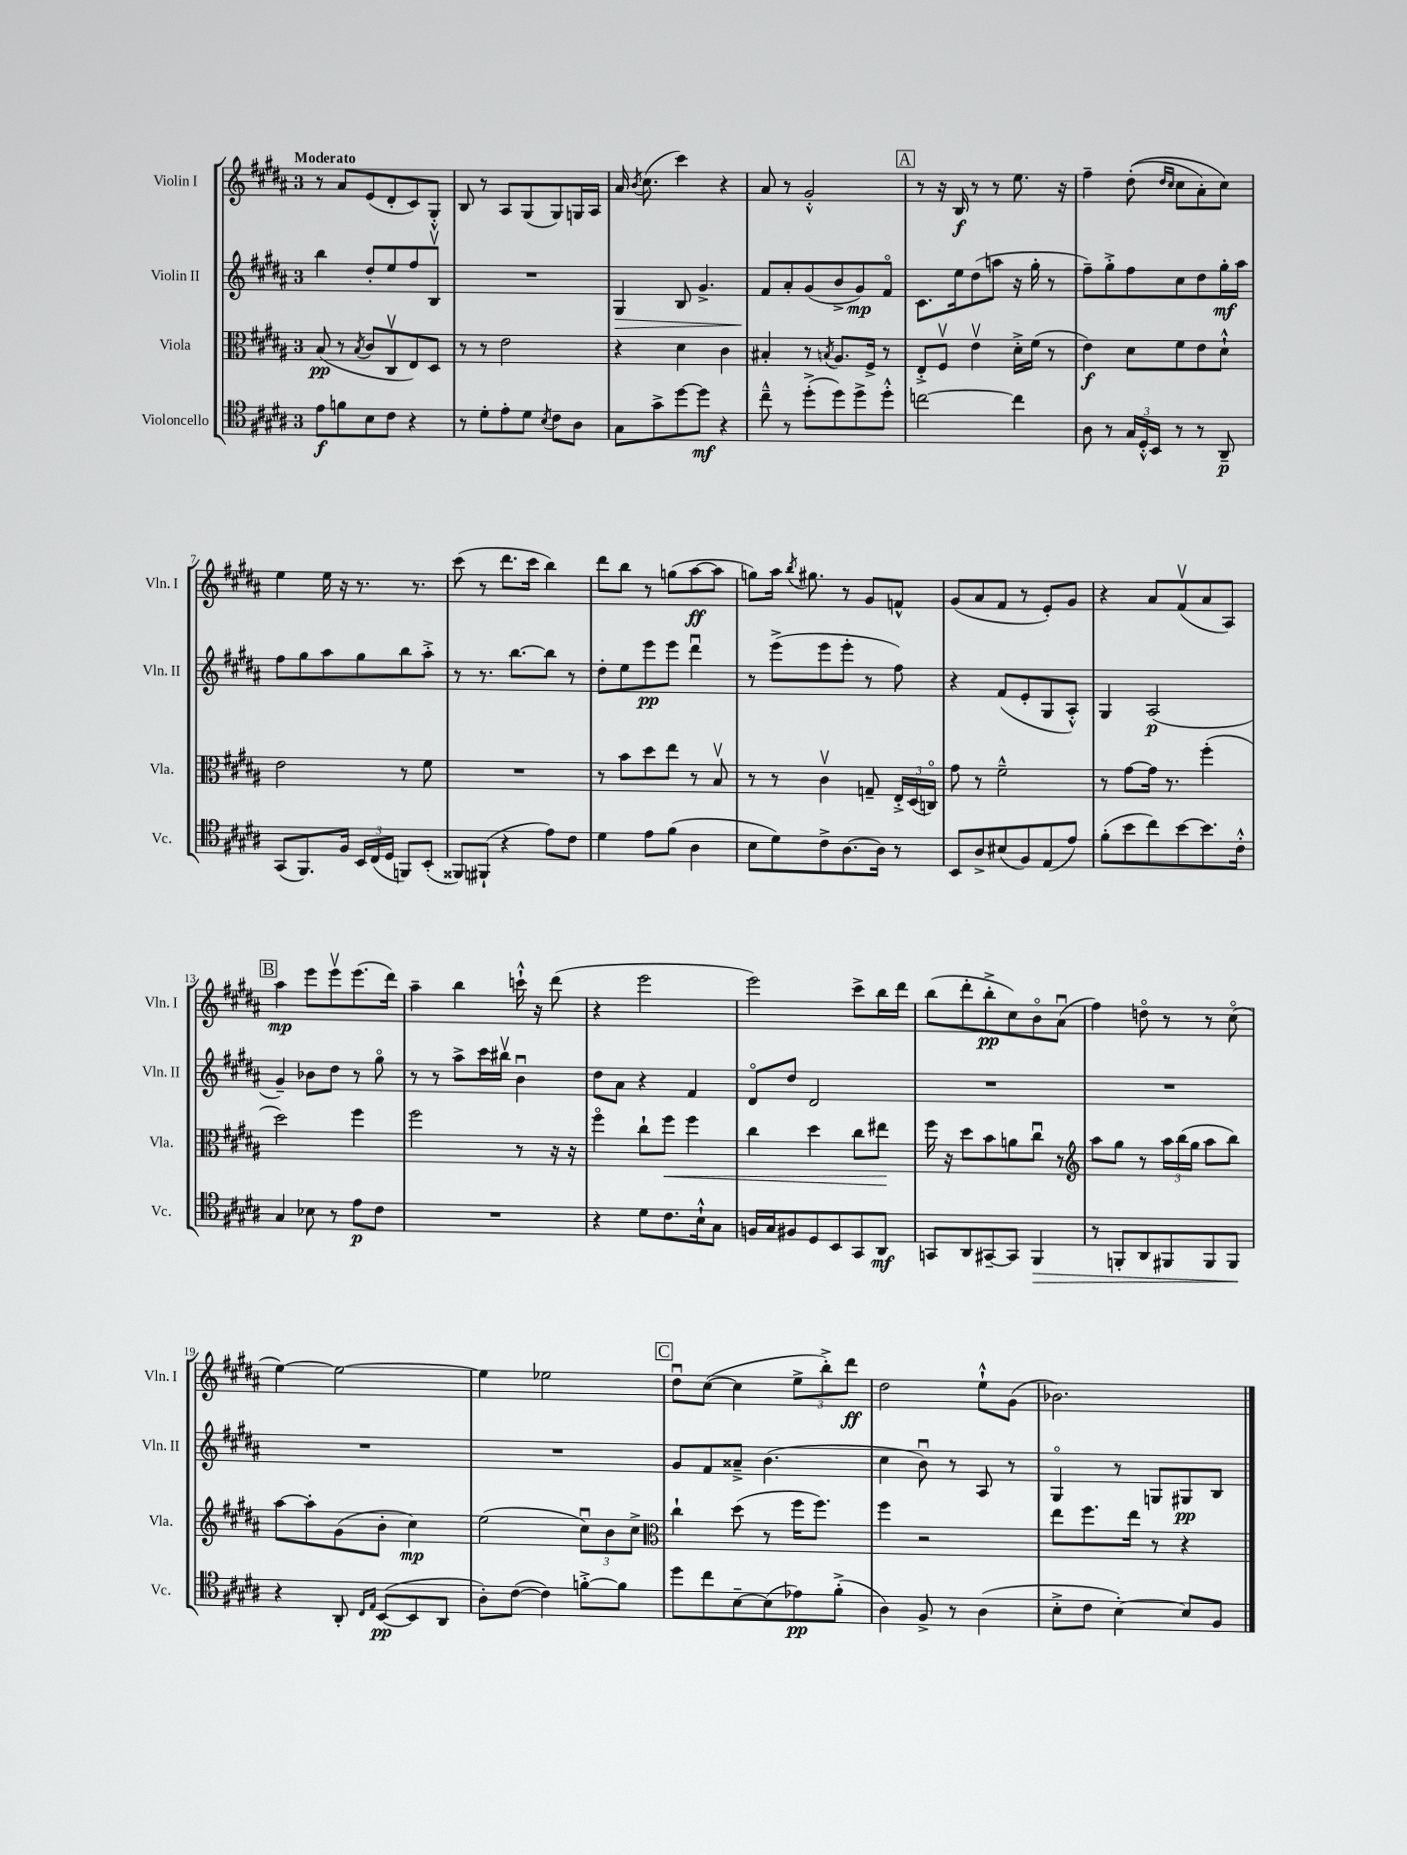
<<
\new StaffGroup <<
\new Staff = "s0" \with { instrumentName = "Violin I" shortInstrumentName = "Vln. I" } {
    \clef treble \key b \major \once \override Staff.TimeSignature.style = #'single-digit \time 3/4 \tempo "Moderato"
    \autoBeamOff r8 ais'8[ e'8( dis'8-. cis'8) gis8]-.-^ |
    b8 r8 ais8[ gis8( gis8) g16 ais16] |
    ais'16 \acciaccatura { b'8 } cis''8.( cis'''4) r4 |
    ais'8 r8 gis'2-.-^ |
    \mark \markup { \box "A" } r8 r16 b16\f r8 r8 e''8. r16 |
    fis''4-- dis''8-.(\( \grace { dis''16[ cis''16] } cis''8[ ais'8-.) cis''8]\) |
    e''4 e''16 r16 r8. r8. |
    cis'''8( r8 dis'''8.[ cis'''16] b''4) |
    dis'''8[ b''8] r8 g''8[( ais''8~\ff ais''8] |
    g''8[) ais''16] \acciaccatura { b''8 } gis''8. r8 gis'8[ f'8]-^ |
    gis'8[( ais'8 fis'8] r8 e'8[-.) gis'8] |
    r4 ais'8[ fis'8\upbow( ais'8 ais8]) |
    \mark \markup { \box "B" } ais''4\mp e'''8[ e'''8\upbow e'''8.( dis'''16]) |
    ais''4-- b''4 c'''16-!-^ r16 dis'''8( |
    r4 e'''2 |
    e'''2) cis'''8[-> b''16 dis'''16] |
    b''8[( dis'''8-. b''8-.->\pp cis''8) b'8\flageolet ais'8]\downbow( |
    fis''4) d''8\flageolet r8 r8 cis''8\flageolet( |
    e''4~) e''2~ |
    e''4 ees''2 |
    \mark \markup { \box "C" } dis''8[\downbow cis''8]~( cis''4 \tuplet 3/2 { e''8[-> b''8-.->) dis'''8]\ff } |
    dis''2 e''8[-!-^ gis'8]( |
    bes'2.) \bar "|." |
}
\new Staff = "s1" \with { instrumentName = "Violin II" shortInstrumentName = "Vln. II" } {
    \clef treble \key b \major \once \override Staff.TimeSignature.style = #'single-digit \time 3/4
    \autoBeamOff b''4 dis''8[-. e''8 fis''8 b8]\upbow |
    R2. |
    gis4\> b8 gis'4.-> |
    fis'8[\! ais'8-. gis'8( b'8-> gis'8\mp) fis'8]\flageolet |
    \mark \markup { \box "A" } cis'8.[ e''16 dis''8( a''8] r16 gis''16-. r8 |
    fis''8[--) gis''8-.-> fis''8 cis''8 dis''8 gis''16-.\mf ais''16] |
    fis''8[ gis''8 ais''8 gis''8 b''8 ais''8]-.-> |
    r8 r8. b''8.[~ b''8] r8 |
    dis''8[-. e''8 e'''8\pp e'''8] dis'''4\downbow |
    r8 e'''8[->( e'''8 e'''8]-. r8 fis''8) |
    r4 fis'8[( e'8-. gis8 ais8]-.-^) |
    gis4 ais2\p( |
    \mark \markup { \box "B" } gis'4--) bes'8[ dis''8] r8 gis''8\flageolet |
    r8 r8 ais''8[-> cis'''16 bis''16]\upbow b'4\downbow |
    dis''8[ ais'8] r4 fis'4 |
    dis'8[\flageolet dis''8] dis'2 |
    R2. |
    R2. |
    R2. |
    R2. |
    \mark \markup { \box "C" } gis'8[ fis'8 aisis'8]---> b'4.( |
    cis''4 b'8\downbow) r8 ais8 r8 |
    gis4\flageolet r8 g8[ gis8\pp b8] \bar "|." |
}
\new Staff = "s2" \with { instrumentName = "Viola" shortInstrumentName = "Vla." } {
    \clef alto \key b \major \once \override Staff.TimeSignature.style = #'single-digit \time 3/4
    \autoBeamOff b8\pp( r8 \acciaccatura { b8 } cis'8[ cis8\upbow e8) dis8] |
    r8 r8 e'2 |
    r4 dis'4 cis'4 |
    bis4-. r8 \acciaccatura { b8 } ais8.[ fis16]-> r8 |
    \mark \markup { \box "A" } e8[-.-> fis8]\upbow e'4\upbow dis'16[-.-> fis'16]( r8 |
    e'4\f) dis'8[ fis'8 e'8 dis'8]-!-^ |
    e'2 r8 fis'8 |
    R2. |
    r8 b'8[ dis''8 e''8] r8 b8\upbow |
    r8 r8 cis'4\upbow g8-- \tuplet 3/2 { e16[-.-> dis16( c16]\flageolet) } |
    gis'8 r8 fis'2---^ |
    r8 gis'8[~ gis'16] r8. fis''4-.( |
    \mark \markup { \box "B" } dis''2) fis''4 |
    fis''2 r8 r16 r16 |
    fis''4\flageolet cis''8[-! fis''8]\< fis''4 |
    cis''4 dis''4 cis''8[ eis''8]\! |
    fis''16 r16 dis''8[ b'8 a'8 cis''8]\downbow r8 |
    \clef treble ais''8[ gis''8] r8 \tuplet 3/2 { ais''16[ b''16( gis''16] } ais''8[ b''8]) |
    ais''8[~ ais''8-. gis'8( b'8]-. cis''4\mp) |
    e''2( \tuplet 3/2 { cis''8[\downbow) b'8 cis''8]-> } |
    \mark \markup { \box "C" } \clef alto cis''4-! dis''8( r8 fis''16[ fis''8.]) |
    fis''4 r2 |
    e''8[ fis''8. e''16] r8 r4 \bar "|." |
}
\new Staff = "s3" \with { instrumentName = "Violoncello" shortInstrumentName = "Vc." } {
    \clef tenor \key b \major \once \override Staff.TimeSignature.style = #'single-digit \time 3/4
    \autoBeamOff e'8[\f f'8 b8 cis'8] r4 |
    r8 dis'8[-. e'8-. dis'8] \acciaccatura { b8 } cis'8[ ais8] |
    gis8[ gis'8-> dis''8~ dis''8]\mf r4 |
    cis''8---^ r8 dis''8[-.->( dis''8) dis''8-> dis''8]-.-^ |
    \mark \markup { \box "A" } c''2~ c''4 |
    ais8 r8 \tuplet 3/2 { gis16[ dis16-.-^ b,16] } r8 r8 ais,8--\p |
    gis,8[( fis,8.) fis16] \tuplet 3/2 { b,16[ cis16( dis16] } f,8[) b,8]-.( |
    fisis,8[) fis,8]-!( r4 e'8[) cis'8] |
    dis'4 e'8[ fis'8]( ais4 |
    b8[ dis'8) cis'8-> ais8.~ ais16] r8 |
    b,8[ ais8-> bis8( fis8) e8( e'8]) |
    fis'8[-.( b'8 cis''8) b'8~ b'8. cis'16]-.-^ |
    \mark \markup { \box "B" } gis4 bes8 r8 e'8[\p cis'8] |
    R2. |
    r4 dis'8[ cis'8. b16-!-^ gis8] |
    f16[ gis16 fis8 dis8 b,8 gis,8 ais,8]\mf |
    g,8[ ais,8 gis,8~-- gis,8] fis,4\> |
    r8 f,8[-. ais,8 fis,8 fis,8 fis,8]\! |
    r4 ais,8-. \grace { cis16[ e16] } b,8[~\pp( b,8 ais,8] |
    ais8[-.) cis'8]~( cis'4) f'8[~-.-> f'8] |
    \mark \markup { \box "C" } dis''8[ cis''8 b8~-- b8( ees'8\pp) fis'8]-.->( |
    ais4) fis8-> r8 ais4( |
    b8[-.-> cis'8] b4~-.) b8[ fis8] \bar "|." |
}
>>
>>
